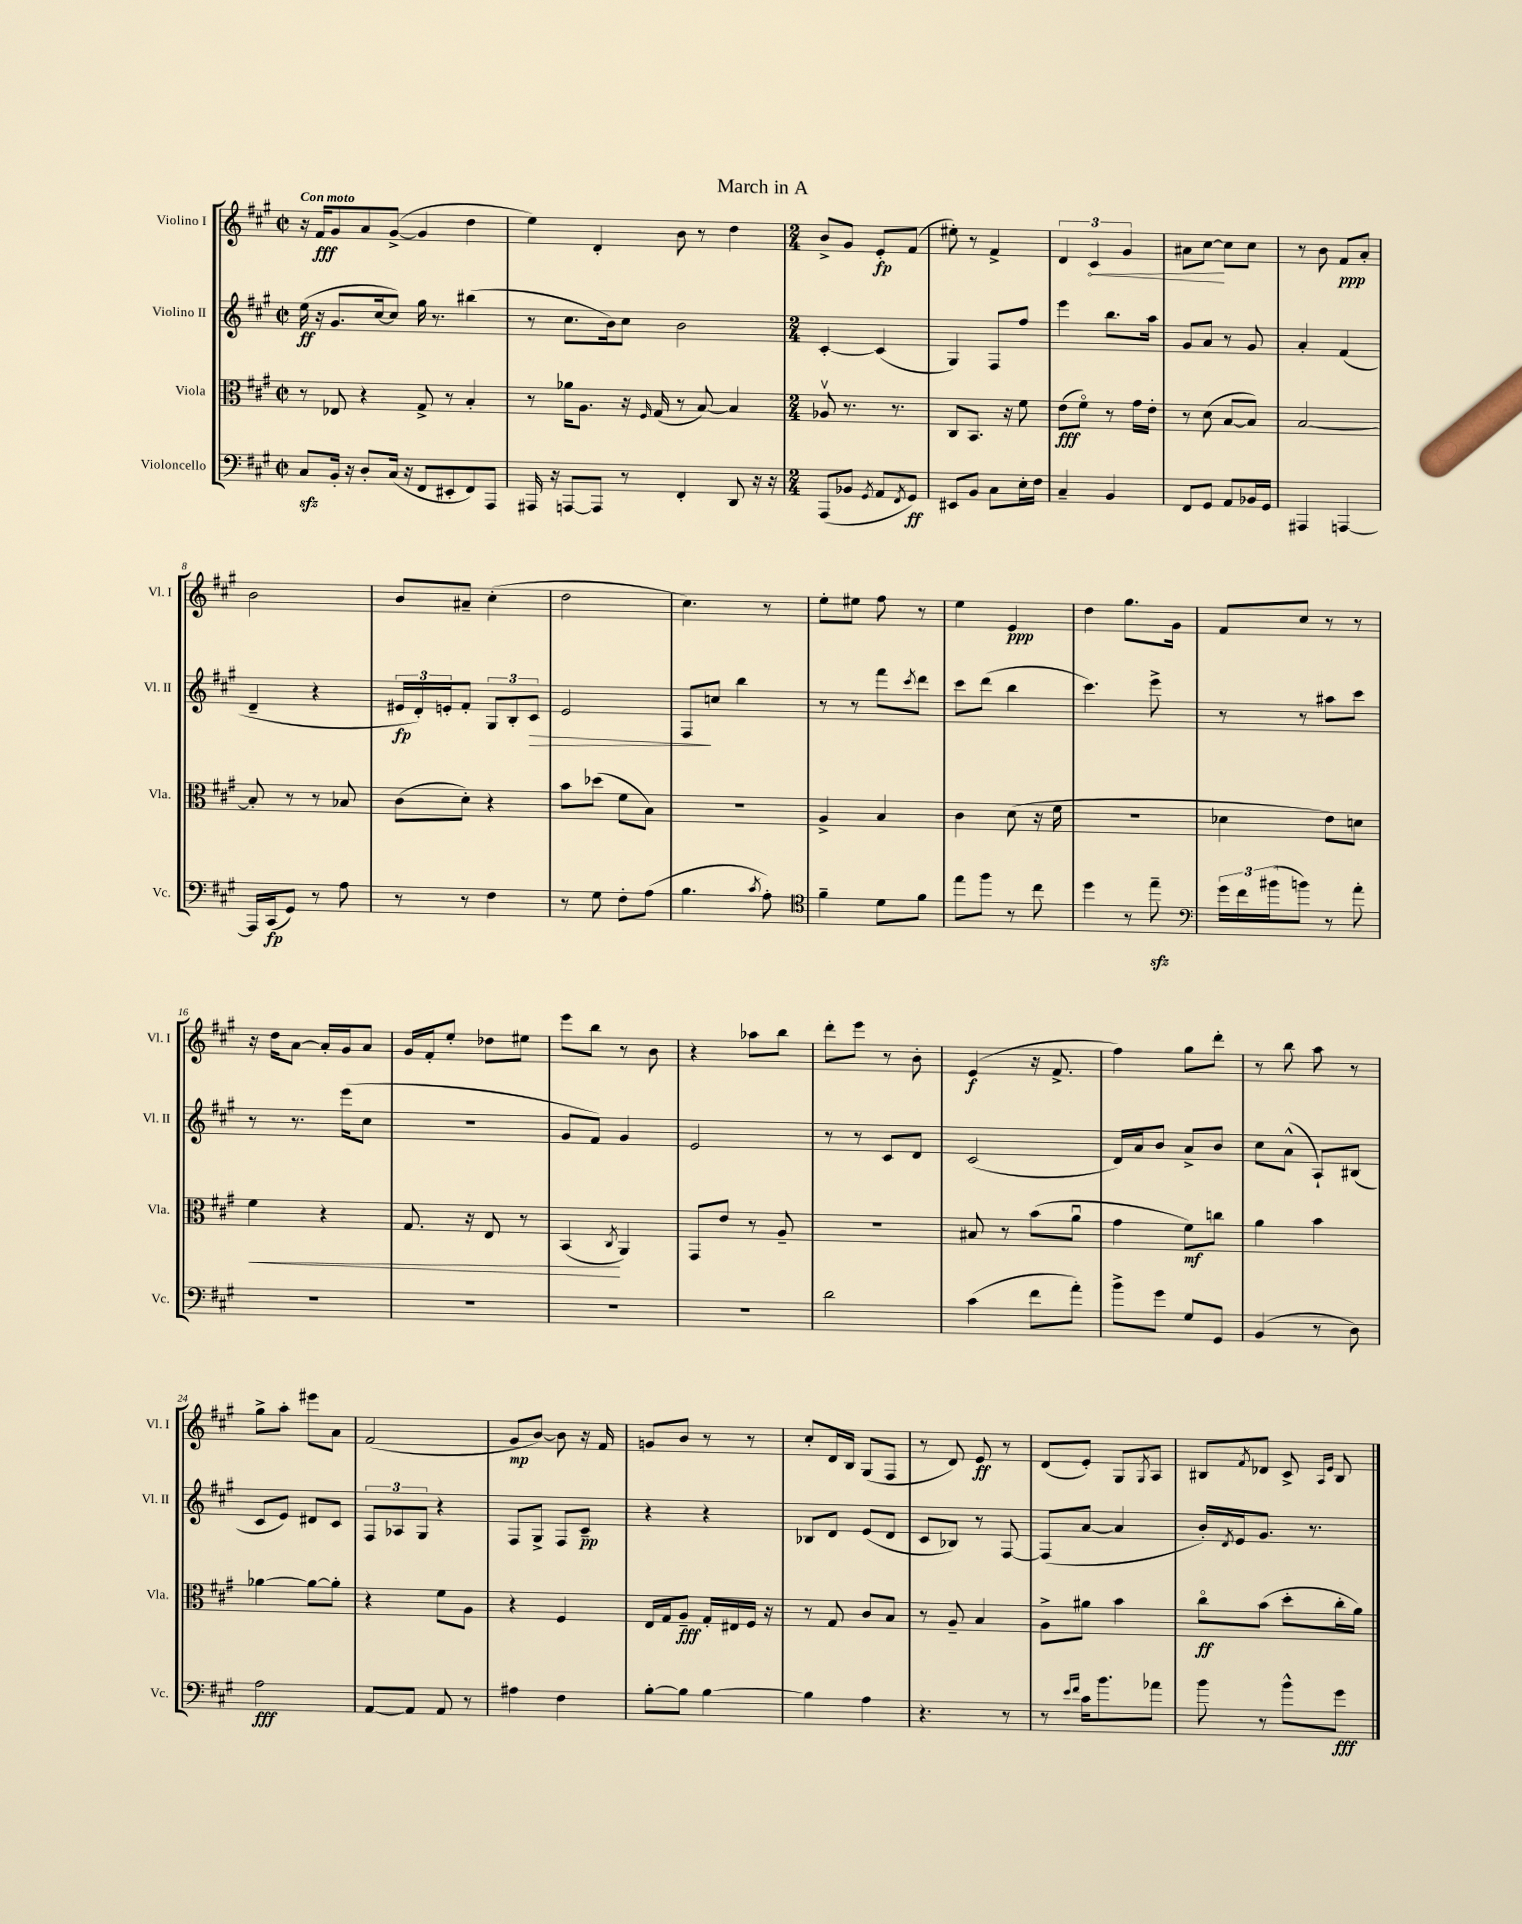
\header { title = "March in A" }
<<
\new StaffGroup <<
\new Staff = "s0" \with { instrumentName = "Violino I" shortInstrumentName = "Vl. I" } {
    \clef treble \key a \major \defaultTimeSignature \time 2/2 \tempo "Con moto"
    r16 fis'16\fff gis'8 a'8 gis'8~->( gis'4 d''4 |
    e''4) d'4-. b'8 r8 d''4 |
    \numericTimeSignature \time 2/4 b'8-> gis'8 e'8-.\fp fis'8( |
    eis''8-.) r8 fis'4-> |
    \tuplet 3/2 { d'4 \once \override Hairpin.circled-tip = ##t cis'4\< gis'4 } |
    ais'8 cis''8~\! cis''8 cis''8 |
    r8 b'8 fis'8\ppp a'8-. |
    b'2 |
    b'8 ais'8-- cis''4-.( |
    d''2 |
    cis''4.) r8 |
    e''8-. eis''8 fis''8 r8 |
    e''4 e'4\ppp |
    d''4 gis''8. gis'16 |
    fis'8 cis''8 r8 r8 |
    r16 d''16 a'8~ a'16-. gis'16 a'8 |
    gis'16 fis'16-. e''8-. des''8 eis''8 |
    e'''8 b''8 r8 b'8 |
    r4 aes''8 b''8 |
    d'''8-. e'''8 r8 b'8-. |
    e'4\f( r16 fis'8.-> |
    fis''4) gis''8 d'''8-. |
    r8 b''8 a''8 r8 |
    gis''8-> a''8-. eis'''8 a'8 |
    fis'2( |
    gis'8\mp b'8~) b'8 r16 fis'16 |
    g'8 b'8 r8 r8 |
    cis''8-. d'16 b16 gis8( fis8 |
    r8 d'8) e'8\ff r8 |
    d'8( e'8-.) gis8 \acciaccatura { gis8 } a8 |
    bis8 \acciaccatura { fis'8 } des'8 cis'8-> \grace { a16 e'16 } bis8 \bar "|." |
}
\new Staff = "s1" \with { instrumentName = "Violino II" shortInstrumentName = "Vl. II" } {
    \clef treble \key a \major \defaultTimeSignature \time 2/2
    e''16\ff( r16 gis'8. cis''16~ cis''8) gis''16 r8. bis''4( |
    r8 cis''8. b'16) cis''8 b'2 |
    \numericTimeSignature \time 2/4 cis'4~-. cis'4( |
    gis4) fis8 fis''8 |
    e'''4 b''8. a''16 |
    gis'8 a'8 r8 gis'8 |
    a'4-. fis'4( |
    d'4-- r4 |
    \tuplet 3/2 { eis'16\fp d'16-.) e'16-. } fis'8-. \tuplet 3/2 { gis8 b8-. cis'8\> } |
    e'2 |
    fis8\! c''8 b''4 |
    r8 r8 fis'''8 \acciaccatura { cis'''8 } d'''8 |
    cis'''8 d'''8( b''4 |
    cis'''4.) e'''8-> |
    r8 r8 ais''8 cis'''8 |
    r8 r8. e'''16( cis''8 |
    R2 |
    gis'8 fis'8) gis'4 |
    e'2 |
    r8 r8 cis'8 d'8 |
    cis'2( |
    d'16) a'16 b'8 a'8-> b'8 |
    cis''8 a'8-^( a8-!) bis8( |
    cis'8 e'8) dis'8 cis'8 |
    \tuplet 3/2 { fis8 aes8 gis8 } r4 |
    fis8 gis8-> fis8 cis'8--\pp |
    r4 r4 |
    bes8 d'8 e'8( d'8 |
    cis'8 bes8) r8 fis8~ |
    fis8( a'8~ a'4 |
    b'16-.) \acciaccatura { d'8 } e'16 gis'8. r8. \bar "|." |
}
\new Staff = "s2" \with { instrumentName = "Viola" shortInstrumentName = "Vla." } {
    \clef alto \key a \major \defaultTimeSignature \time 2/2
    r8 ees8 r4 gis8-> r8 b4-. |
    r8 aes'16 a8. r16 \grace { fis16 } gis16( r8 b8~) b4 |
    \numericTimeSignature \time 2/4 aes8\upbow r8. r8. |
    cis8 b,8. r16 fis'8 |
    e'8\fff( fis'8\flageolet) r8 gis'16 e'16-. |
    r8 d'8( b8~ b8) |
    b2~ |
    b8-. r8 r8 bes8 |
    cis'8( d'8-.) r4 |
    b'8 des''8( fis'8 b8) |
    R2 |
    a4-> b4 |
    cis'4 d'8( r16 fis'16 |
    R2 |
    des'4 e'8) d'8 |
    fis'4\< r4 |
    gis8. r16 e8 r8 |
    b,4\!( \acciaccatura { cis8 } a,4) |
    gis,8 e'8 r8 a8-- |
    r2 |
    bis8 r8 b'8( a'8\downbow |
    gis'4 fis'8\mf) c''8 |
    a'4 b'4 |
    aes'4~ aes'8~ aes'8-. |
    r4 fis'8 a8 |
    r4 fis4 |
    e16 gis16 a8--\fff gis16-. eis16 fis16 r16 |
    r8 gis8 cis'8 b8 |
    r8 a8-- b4 |
    a8-> ais'8 b'4 |
    cis''8\flageolet\ff b'8( d''8-. cis''16-. a'16) \bar "|." |
}
\new Staff = "s3" \with { instrumentName = "Violoncello" shortInstrumentName = "Vc." } {
    \clef bass \key a \major \defaultTimeSignature \time 2/2
    cis8\sfz b,16-. r16 d8-. cis16( r16 fis,8 eis,8-. fis,8) a,,8 |
    ais,,16 r16 a,,8~ a,,8 r8 fis,4-. d,8 r16 r16 |
    \numericTimeSignature \time 2/4 a,,8( bes,8 \acciaccatura { gis,8 } a,8 \acciaccatura { fis,8 } gis,8\ff) |
    eis,8 b,8 cis8 e16-. fis16 |
    cis4-- b,4 |
    fis,8 gis,8 a,8 bes,16 gis,16 |
    ais,,4 a,,4~ |
    a,,16 cis,16\fp( gis,8) r8 a8 |
    r8 r8 fis4 |
    r8 gis8 fis8-. a8( |
    b4. \acciaccatura { cis'8 } a8-.) |
    \clef tenor fis'4-- d'8 fis'8 |
    e''8 fis''8 r8 cis''8 |
    d''4 r8 e''8--\sfz |
    \clef bass \tuplet 3/2 { gis'16 fis'16 bis'16( } b'8) r8 a'8-. |
    R2 |
    R2 |
    R2 |
    R2 |
    d'2 |
    cis'4( fis'8 a'8-.) |
    b'8-> gis'8 gis8 gis,8 |
    b,4( r8 d8) |
    a2\fff |
    a,8~ a,8 a,8 r8 |
    ais4 fis4 |
    b8~-. b8 b4~ |
    b4 a4 |
    r4. r8 |
    r8 \grace { e'16 fis'16 } cis'16 b'8. aes'8 |
    b'8 r8 b'8-^ gis'8\fff \bar "|." |
}
>>
>>
